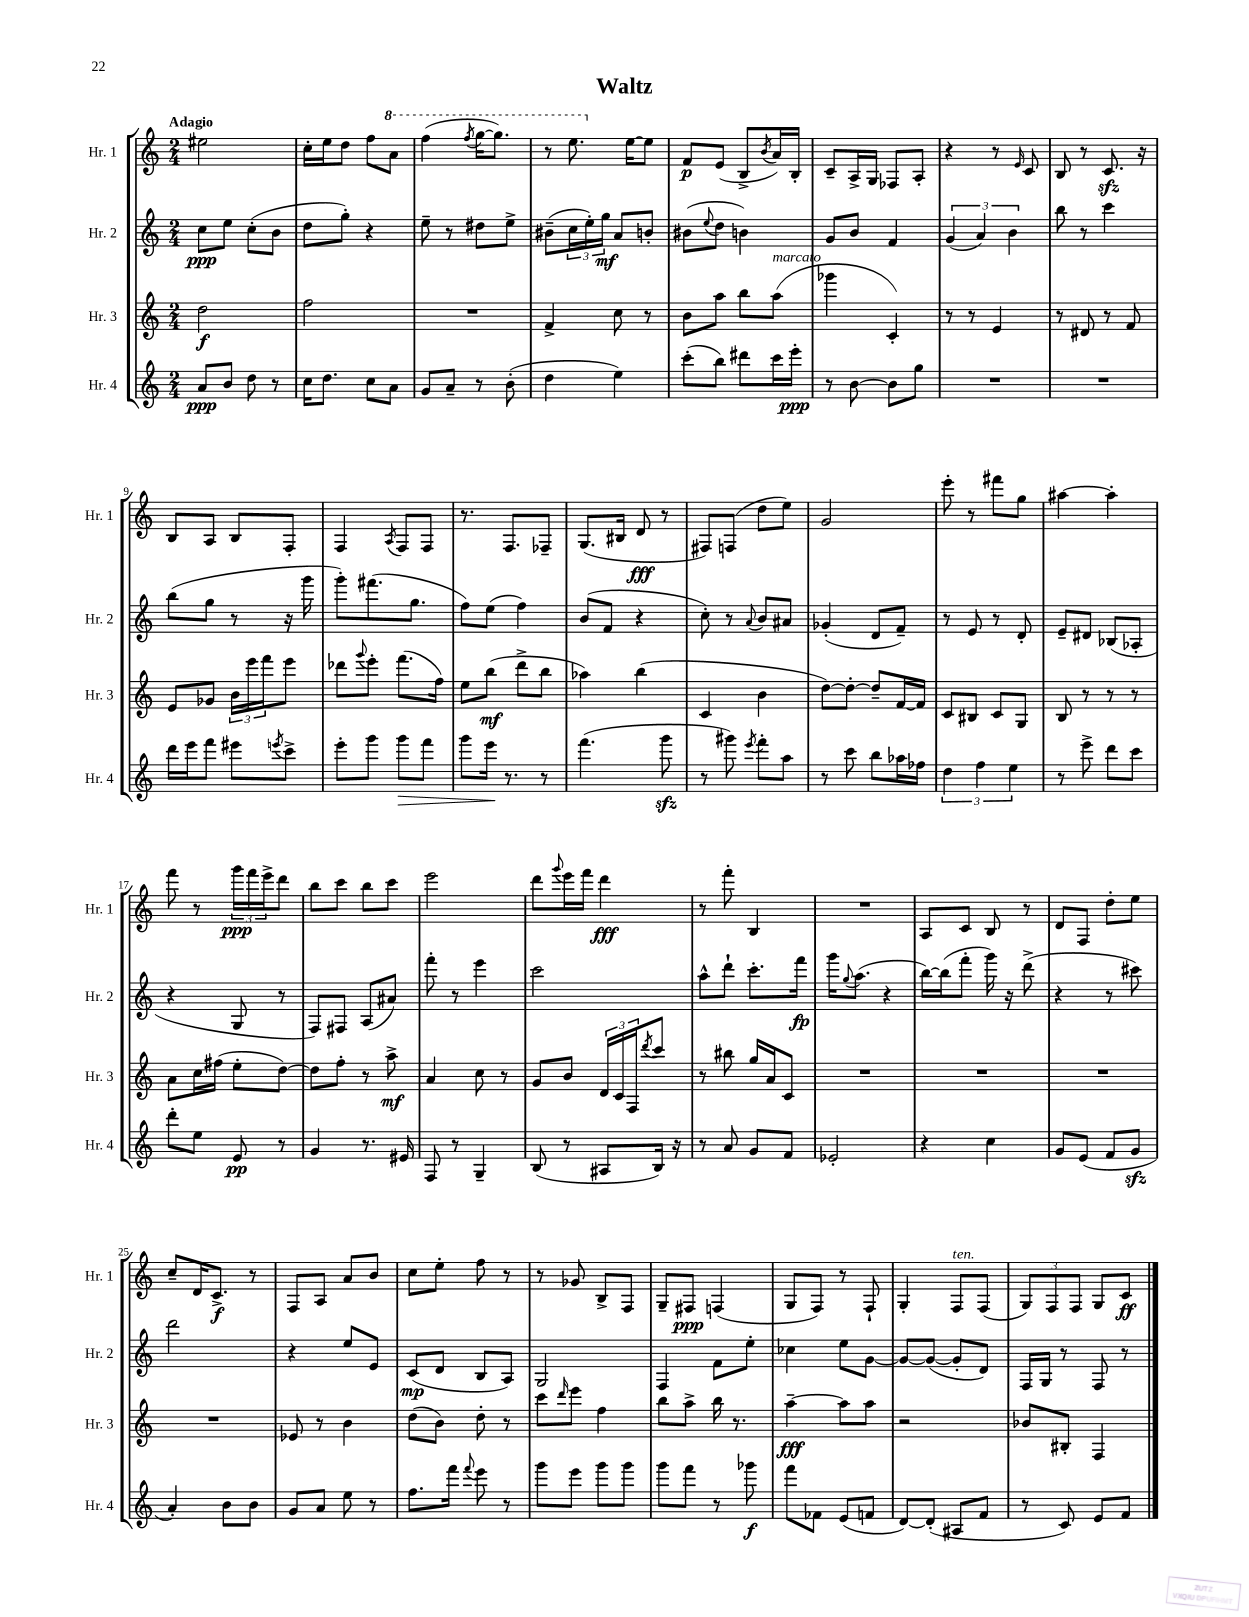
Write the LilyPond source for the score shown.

\header { title = "Waltz" }
<<
\new StaffGroup <<
\new Staff = "s0" \with { instrumentName = "Hr. 1" shortInstrumentName = "Hr. 1" } {
    \clef treble \key c \major \numericTimeSignature \time 2/4 \tempo "Adagio"
    eis''2 |
    c''16-. e''16 d''8 f''8 \ottava #1 a''8 |
    f'''4( \acciaccatura { f'''8 } g'''16~ g'''8.) |
    r8 e'''8. \ottava #0 e''16~ e''8 |
    f'8\p e'8( b8-> \acciaccatura { b'8 } a'16) b16-. |
    c'8-- a16-> g16 fes8 a8-. |
    r4 r8 \grace { e'16 } c'8 |
    b8 r8 c'8.\sfz r16 |
    b8 a8 b8 f8-. |
    f4 \acciaccatura { a8 } f8 f8 |
    r8. f8. fes8-- |
    g8.( bis16 d'8\fff r8 |
    fis8) f8( d''8 e''8) |
    g'2 |
    e'''8-. r8 fis'''8 g''8 |
    ais''4~ ais''4-. |
    f'''8 r8 \tuplet 3/2 { g'''16\ppp f'''16 e'''16-> } d'''8 |
    b''8 c'''8 b''8 c'''8 |
    e'''2 |
    d'''8 \appoggiatura { g'''8 } e'''16 f'''16 d'''4\fff |
    r8 f'''8-. b4 |
    R2 |
    a8 c'8 b8 r8 |
    d'8 f8 d''8-. e''8 |
    c''8-- d'16 c'8.->\f r8 |
    f8 a8 a'8 b'8 |
    c''8 e''8-. f''8 r8 |
    r8 ges'8 b8-> f8 |
    g8-- fis8\ppp f4( |
    g8 f8) r8 f8-! |
    g4-. f8^\markup { \italic "ten." } f8( |
    \tuplet 3/2 { g8) f8 f8 } g8 c'8\ff \bar "|." |
}
\new Staff = "s1" \with { instrumentName = "Hr. 2" shortInstrumentName = "Hr. 2" } {
    \clef treble \key c \major \numericTimeSignature \time 2/4
    c''8\ppp e''8 c''8-.( b'8 |
    d''8 g''8-.) r4 |
    e''8-- r8 dis''8 e''8-> |
    bis'8--( \tuplet 3/2 { c''16 e''16-.) g''16\mf } a'8 b'8-. |
    bis'8( \appoggiatura { e''8 } d''8 b'4) |
    g'8 b'8 f'4 |
    \tuplet 3/2 { g'4( a'4) b'4 } |
    b''8 r8 c'''4 |
    b''8( g''8 r8 r16 g'''16 |
    g'''8-.) fis'''8.( g''8. |
    f''8) e''8( f''4) |
    b'8( f'8 r4 |
    c''8-.) r8 \appoggiatura { a'8 } b'8 ais'8 |
    ges'4-.( d'8 f'8--) |
    r8 e'8 r8 d'8-. |
    e'8-- dis'8 bes8( aes8-. |
    r4 g8 r8 |
    f8) fis8 a8( ais'8) |
    f'''8-. r8 e'''4 |
    c'''2 |
    a''8-^ d'''8-! c'''8.-. f'''16\fp |
    g'''16 \appoggiatura { g''8 } a''8.( r4 |
    b''16~) b''16( f'''8-. g'''16) r16 d'''8->( |
    r4 r8 cis'''8) |
    d'''2 |
    r4 e''8 e'8 |
    c'8\mp( d'8 b8 a8) |
    g2 |
    f4 f'8 e''8-. |
    ces''4 e''8 g'8~ |
    g'8~ g'8~( g'8-. d'8) |
    f16 g16 r8 f8 r8 \bar "|." |
}
\new Staff = "s2" \with { instrumentName = "Hr. 3" shortInstrumentName = "Hr. 3" } {
    \clef treble \key c \major \numericTimeSignature \time 2/4
    d''2\f |
    f''2 |
    R2 |
    f'4-> c''8 r8 |
    b'8 a''8 b''8 a''8^\markup { \italic "marcato" }( |
    ges'''4 c'4-.) |
    r8 r8 e'4 |
    r8 dis'8 r8 f'8 |
    e'8 ges'8 \tuplet 3/2 { b'16 e'''16 f'''16 } e'''8 |
    des'''8 \appoggiatura { g'''8 } e'''8-. f'''8.( f''16) |
    e''8 b''8\mf( d'''8-> b''8 |
    aes''4) b''4( |
    c'4 b'4 |
    d''8~) d''8~-. d''8-- f'16~ f'16 |
    c'8 bis8 c'8 g8 |
    b8 r8 r8 r8 |
    a'8 c''16 fis''16( e''8-. d''8~) |
    d''8 f''8-. r8 a''8->\mf |
    a'4 c''8 r8 |
    g'8 b'8 \tuplet 3/2 { d'16 c'16 f16 } \acciaccatura { d'''8 } c'''8 |
    r8 bis''8 g''16 a'16 c'8 |
    R2 |
    R2 |
    R2 |
    R2 |
    ees'8 r8 b'4 |
    d''8( b'8) d''8-. r8 |
    c'''8 \grace { d'''16 } e'''8 f''4 |
    b''8 a''8-> b''16 r8. |
    a''4~--\fff a''8 a''8 |
    r2 |
    bes'8 bis8-. f4 \bar "|." |
}
\new Staff = "s3" \with { instrumentName = "Hr. 4" shortInstrumentName = "Hr. 4" } {
    \clef treble \key c \major \numericTimeSignature \time 2/4
    a'8\ppp b'8 d''8 r8 |
    c''16 d''8. c''8 a'8 |
    g'8 a'8-- r8 b'8-.( |
    d''4 e''4) |
    c'''8-.( b''8) dis'''8 c'''16 e'''16-.\ppp |
    r8 b'8~ b'8 g''8 |
    R2 |
    R2 |
    d'''16 e'''16 f'''8 eis'''8 \acciaccatura { e'''8 } c'''8-> |
    e'''8-. g'''8 g'''8\> f'''8 |
    g'''8 e'''16\! r8. r8 |
    f'''4.( g'''8\sfz |
    r8 gis'''8) \acciaccatura { e'''8 } f'''8-. a''8 |
    r8 c'''8 b''8 aes''16 fes''16 |
    \tuplet 3/2 { d''4 f''4 e''4 } |
    r8 e'''8-> d'''8 c'''8 |
    d'''8-. e''8 e'8\pp r8 |
    g'4 r8. eis'16 |
    f8 r8 g4-- |
    b8( r8 ais8 b16) r16 |
    r8 a'8 g'8 f'8 |
    ees'2-. |
    r4 c''4 |
    g'8 e'8( f'8 g'8\sfz |
    a'4-.) b'8 b'8 |
    g'8 a'8 e''8 r8 |
    f''8. f'''16 \appoggiatura { f'''8 } e'''8 r8 |
    g'''8 e'''8 g'''8 g'''8 |
    g'''8 f'''8 r8 ges'''8\f |
    f'''8 fes'8 e'8( f'8 |
    d'8~) d'8-.( ais8 f'8 |
    r8 c'8) e'8 f'8 \bar "|." |
}
>>
>>
